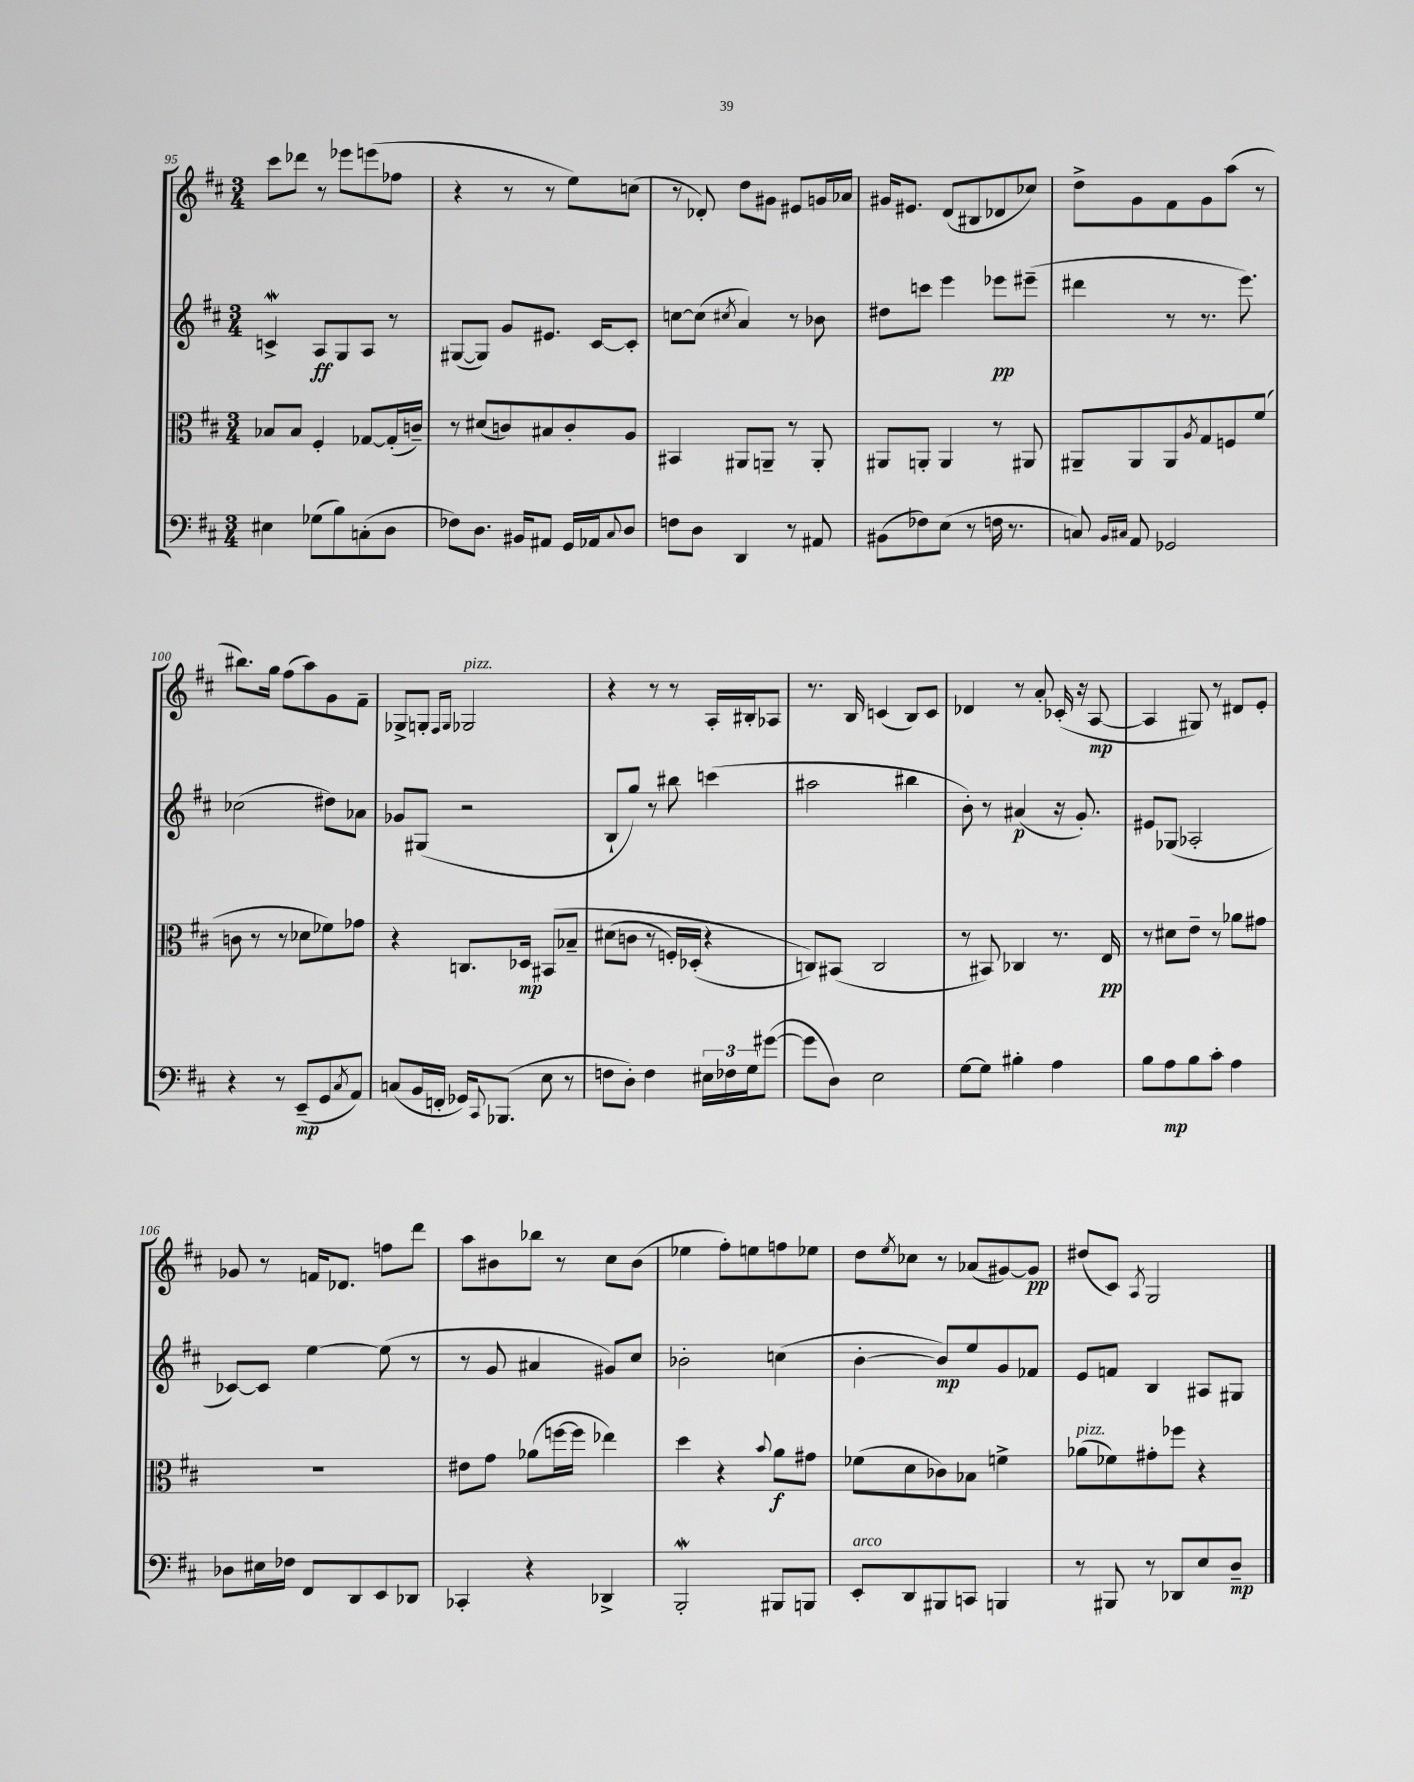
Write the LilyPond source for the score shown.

<<
\new StaffGroup <<
\new Staff = "s0" {
    \clef treble \key d \major \numericTimeSignature \time 3/4
    cis'''8 des'''8 r8 ees'''8 e'''8( fes''8 |
    r4 r8 r8 e''8) c''8( |
    r8 des'8-.) d''8 gis'8 eis'8 g'16 aes'16 |
    gis'16 eis'8. d'8( bis8 des'8 ces''8) |
    d''8-> g'8 fis'8 g'8 a''8( r8 |
    bis''8.) g''16 fis''8( a''8) g'8 fis'8-- |
    ges8-> g8-. \grace { fis16 g16 } ges2^\markup { \italic "pizz." } |
    r4 r8 r8 a16-. bis16-. aes8 |
    r8. b16 c'4( b8) c'8 |
    des'4 r8 a'8-. ces'16-.( r16 a8~\mp |
    a4 gis8) r8 dis'8 e'8-. |
    ges'8 r8 f'16 des'8. f''8 d'''8 |
    a''8 bis'8 bes''8 r8 cis''8 bis'8( |
    ees''4 fis''8-.) e''8 f''8 ees''8 |
    d''8 \acciaccatura { e''8 } ces''8 r8 aes'8( gis'8~) gis'8\pp |
    dis''8( cis'8) \acciaccatura { a8 } g2 \bar "|." |
}
\new Staff = "s1" {
    \clef treble \key d \major \numericTimeSignature \time 3/4
    c'4->\mordent a8\ff g8 a8 r8 |
    gis8~( gis8) g'8 eis'8. cis'16~ cis'8-. |
    c''8~ c''8( \acciaccatura { cis''8 } a'4) r8 bes'8 |
    dis''8 c'''8 e'''4 ees'''8\pp eis'''8--( |
    dis'''4 r8 r8. e'''8.) |
    ces''2( dis''8) aes'8 |
    ges'8 gis8( r2 |
    b8-! g''8) r8 bis''8 c'''4( |
    ais''2 bis''4 |
    b'8-.) r8 ais'4\p( r16 g'8.-.) |
    eis'8 ges8( aes2-. |
    ces'8~) ces'8 e''4~ e''8( r8 |
    r8 g'8 ais'4 gis'8) cis''8 |
    bes'2-. c''4( |
    b'4~-. b'8\mp) e''8 g'8 fes'8 |
    e'8 f'8 b4 ais8 gis8 \bar "|." |
}
\new Staff = "s2" {
    \clef alto \key d \major \numericTimeSignature \time 3/4
    bes8 bes8 fis4-. ges8~ ges16-.( c'16--) |
    r8 dis'8( c'8) bis8 c'8-. a8 |
    bis,4 ais,8 a,8-- r8 a,8-. |
    ais,8 a,8-. a,4 r8 ais,8 |
    ais,8-- ais,8 ais,8 \acciaccatura { a8 } g8 f8 fis'8( |
    c'8 r8 r8 des'8 fes'8) ges'8 |
    r4 c8. des16\mp bis,8\( bes8-- |
    dis'8( c'8 r8 f16-.) des16-.( r4 |
    c8)\) bis,8( c2 |
    r8 bis,8) ces4 r8. e16\pp |
    r8 dis'8 e'8-- r8 aes'8 gis'8 |
    R2. |
    eis'8 g'8 aes'8( f''16~ f''16 ees''4) |
    d''4 r4 \appoggiatura { b'8 } a'8\f gis'8 |
    fes'8( d'8 ces'8) bes8 f'4-> |
    aes'8^\markup { \italic "pizz." }( fes'8) gis'8-. fes''8 r4 \bar "|." |
}
\new Staff = "s3" {
    \clef bass \key d \major \numericTimeSignature \time 3/4
    eis4 ges8( b8) c8-.( d8 |
    fes8) d8. bis,16 ais,8 g,16 aes,16 \appoggiatura { cis8 } d8 |
    f8 d8 d,4 r8 ais,8 |
    bis,8( fes8) e8( r8 f16 r8. |
    c8) \grace { b,16 cis16 } a,8 ges,2 |
    r4 r8 e,8--\mp( g,8 \acciaccatura { cis8 } a,8) |
    c8( b,16 f,16-. ges,16) \appoggiatura { cis,8 } bes,,8.( e8 r8 |
    f8 d8-.) f4 \tuplet 3/2 { eis16 fes16 g16 } gis'8~( |
    gis'8 d8) e2 |
    g8~ g8 bis4-. a4 |
    b8 a8\mp b8 cis'8-. a4 |
    des8 eis16 fes16 fis,8 d,8 e,8 des,8 |
    ces,4-. r4 des,4-> |
    b,,2-.\mordent bis,,8 b,,8 |
    e,8-.^\markup { \italic "arco" } d,8 bis,,8 c,8 b,,4 |
    r8 bis,,8 r8 des,8 e8 d8--\mp \bar "|." |
}
>>
>>
\layout { \context { \Score currentBarNumber = #95 } }
